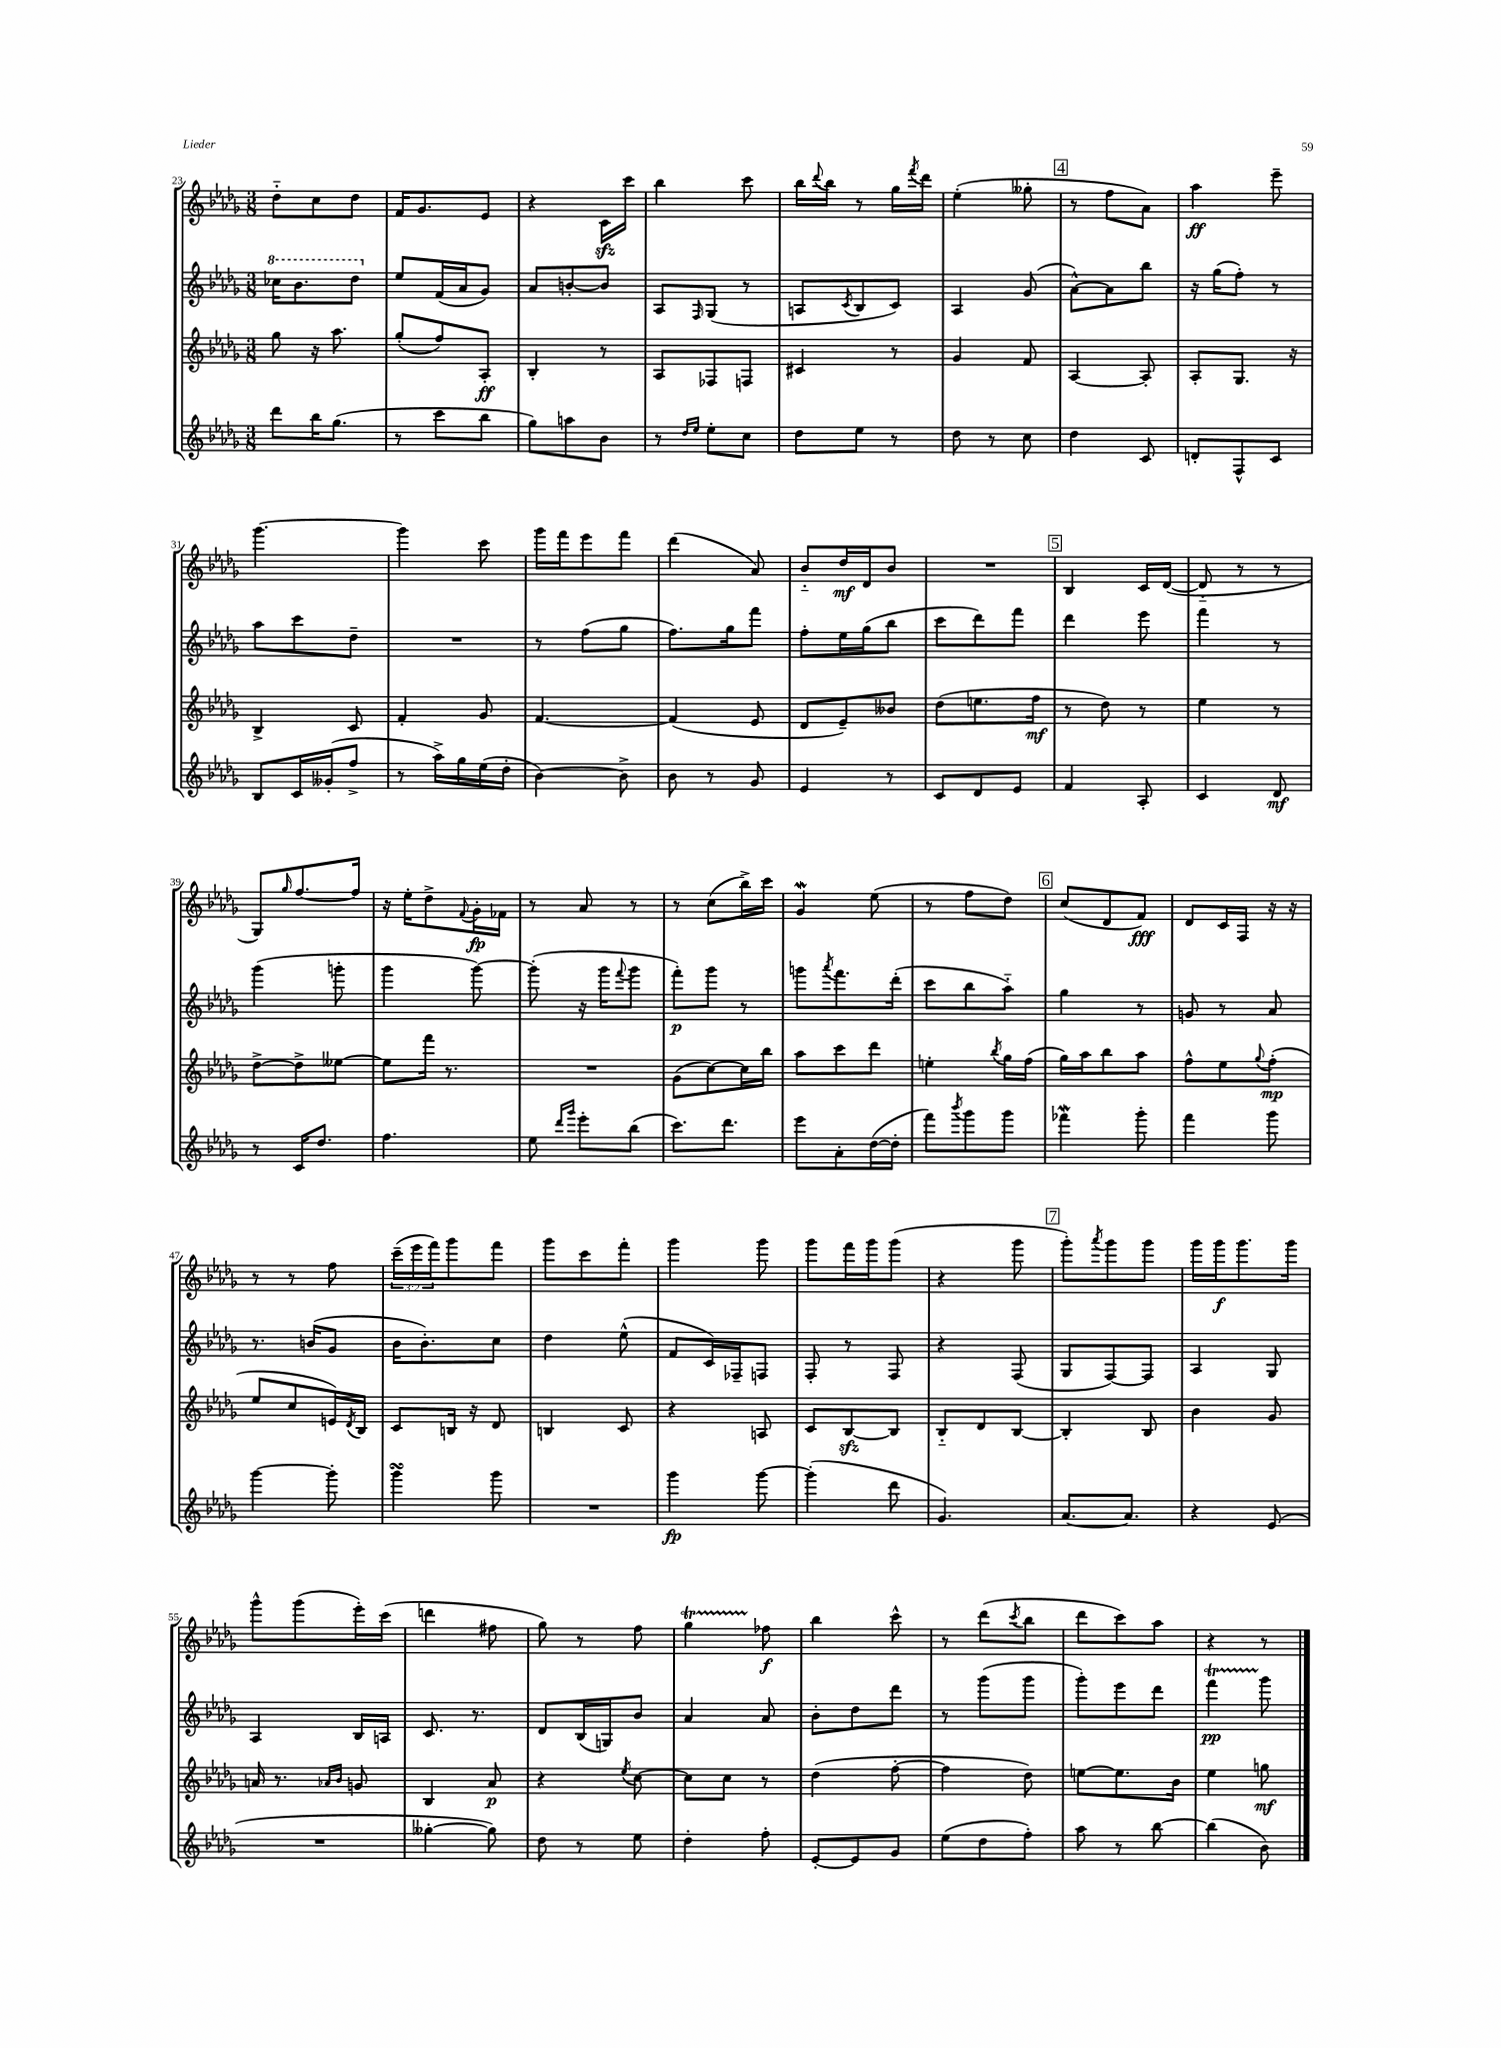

**kern	**kern	**kern	**kern
*staff4	*staff3	*staff2	*staff1
*clefG2	*clefG2	*clefG2	*clefG2
*k[b-e-a-d-g-]	*k[b-e-a-d-g-]	*k[b-e-a-d-g-]	*k[b-e-a-d-g-]
*M3/8	*M3/8	*M3/8	*M3/8
8ddd-	8gg-	16ccc-	8dd-'~
.	.	8.bb-	.
16bb-	16r	.	8cc
(8.gg-	8.aa-	.	.
.	.	8ddd-	8dd-
=	=	=	=
8r	(8gg-'	8ee-	16f
.	.	.	8.g-
8ccc	8ff)	(16f	.
.	.	16a-	.
8bb-	8A-'	8g-)	8e-
=	=	=	=
8gg-)	4B-'	8a-	4r
8aa	.	[8b'	.
8b-	8r	8b]	16c
.	.	.	16ccc
=	=	=	=
8r	8A-	8A-	4bb-
16qqdd-	.	.	.
16qqee-	.	16qqF	.
8ee-'	8F-	(8G-	.
8cc	8F	8r	8ccc
=	=	=	=
8dd-	4c#	8A	16bb-
.	.	.	8qqddd-
.	.	.	16bb-
.	.	8qc	.
8ee-	.	8B-	8r
8r	8r	8c)	16gg-
.	.	.	8qfff
.	.	.	16ddd-
=	=	=	=
8dd-	4g-	4A-	(4ee-'
8r	.	.	.
8cc	8f	(8g-	8gg--'
=	=	=	=
4dd-	[4A-	[8a-^^)	8r
.	.	8a-]	8ff
8c	8A-']	8bb-	8a-)
=	=	=	=
8d'	8A-'	16r	4aa-
.	.	(16gg-	.
8F^^	8.G-	8ff')	.
8c	.	8r	8eee-~
.	16r	.	.
=	=	=	=
8B-	4B-^	8aa-	[4.ggg-
16c	.	8ccc	.
(16g--'	.	.	.
8ff^	8c	8dd-~	.
=	=	=	=
8r	4f'	4.r	4ggg-]
16aa-^)	.	.	.
16gg-	.	.	.
(16ee-	8g-	.	8ccc
16dd-'	.	.	.
=	=	=	=
[4b-)	[4.f	8r	16ggg-
.	.	.	16fff
.	.	(8ff	8eee-
8b-^]	.	8gg-	8fff
=	=	=	=
8b-	(4f]	8.ff)	(4ddd-
8r	.	.	.
.	.	16gg-	.
8g-	8e-	8fff	8a-)
=	=	=	=
4e-	8d-	8ff'	8b-'~
.	8e-~)	16ee-	16dd-
.	.	(16gg-	16d-
8r	8b--	8bb-	8b-
=	=	=	=
8c	(8dd-	8ccc	4.r
8d-	8.ee	8ddd-)	.
8e-	.	8fff	.
.	16ff	.	.
=	=	=	=
4f	8r	4ddd-	4B-
.	8dd-)	.	.
8A-'	8r	8eee-	16c
.	.	.	([16d-
=	=	=	=
4c	4ee-	4fff	8d-'~]
.	.	.	8r
8d-	8r	8r	8r
=	=	=	=
8r	[8dd-^	(4ggg-	8G-)
.	.	.	16qqgg-
16c	8dd-^]	.	[8.ff
8.dd-	.	.	.
.	[8ee--	8ggg'	.
.	.	.	16ff]
=	=	=	=
4.ff	8ee--]	4ggg-	16r
.	.	.	16ee-'
.	16fff	.	8dd-^
.	8.r	.	.
.	.	.	8qqf
.	.	[8ggg-)	16g-'
.	.	.	16f-
=	=	=	=
8ee-	4.r	(8ggg-']	8r
16qqddd-	.	.	.
16qqggg-	.	.	.
8eee-'	.	16r	8a-
.	.	16ggg-	.
.	.	8qqfff	.
(8bb-	.	8ggg-	8r
=	=	=	=
8.ccc)	(8g-	8fff')	8r
.	[8cc)	8ggg-	(8cc
8.ddd-	.	.	.
.	16cc]	8r	16bb-^)
.	16bb-	.	16ccc
=	=	=	=
8eee-	8aa-	8ggg	4g-
.	.	8qaaa-	.
8a-'	8ccc	8.fff	.
([16dd-	8ddd-	.	(8ee-
16dd-']	.	(16ddd-'	.
=	=	=	=
8fff)	4ee'	8ccc	8r
8qbbb-	.	.	.
8ggg-	.	8bb-	8ff
.	8qbb-	.	.
8ggg-	16gg-	8aa-'~)	8dd-)
.	(16ff	.	.
=	=	=	=
4fff-	16gg-)	4gg-	(8cc
.	16aa-	.	.
.	8bb-	.	8d-
8ggg-'	8aa-	8r	8f)
=	=	=	=
4fff	8ff^^	8g	8d-
.	8ee-	8r	16c
.	.	.	16F
.	8qqgg-	.	.
8ggg-	(8ff'	8a-	16r
.	.	.	16r
=	=	=	=
[4ggg-	8ee-	8.r	8r
.	8cc	.	8r
.	.	(16b	.
8ggg-']	16e)	8g-	8ff
.	8qd-	.	.
.	16B-	.	.
=	=	=	=
4ggg-	8c	16b-	(24ccc~
.	.	.	24eee-
.	.	8.b-')	.
.	.	.	24fff)
.	16B	.	8ggg-
.	16r	.	.
8ggg-	8d-	8cc	8fff
=	=	=	=
4.r	4B	4dd-	8ggg-
.	.	.	8ccc
.	8c	(8ee-^^	8fff'
=	=	=	=
4ggg-	4r	8f	4ggg-
.	.	16c)	.
.	.	16F-~	.
[8ggg-	8A	8F	8ggg-
=	=	=	=
(4ggg-']	8c	8F'	8ggg-
.	[8B-	8r	16fff
.	.	.	16ggg-
8ddd-	8B-]	8F	(8ggg-
=	=	=	=
4.g-)	8B-'~	4r	4r
.	8d-	.	.
.	[8B-	(8F	8ggg-
=	=	=	=
[8.a-	4B-']	8G-	8ggg-')
.	.	.	8qaaa-
.	.	[8F)	8ggg-
8.a-]	.	.	.
.	8B-	8F]	8ggg-
=	=	=	=
4r	4b-	4A-	16ggg-
.	.	.	16ggg-
.	.	.	8.ggg-
(8e-	8g-	8G-	.
.	.	.	16ggg-
=	=	=	=
4.r	16a	4A-	8ggg-^^
.	8.r	.	.
.	.	.	(8ggg-
.	16qqa-	.	.
.	16qqb-	.	.
.	8g	16B-	16eee-')
.	.	16A	(16ccc
=	=	=	=
[4gg--'	4B-	8.c	4ddd
.	.	8.r	.
8gg--])	8a-	.	8ff#
=	=	=	=
8dd-	4r	8d-	8gg-)
8r	.	(16B-	8r
.	.	16G)	.
.	8qee-	.	.
8ee-	[8cc	8b-	8ff
=	=	=	=
4dd-'	8cc]	4a-	4gg-
.	8cc	.	.
8ff'	8r	8a-	8ff-
=	=	=	=
[8e-'	(4dd-	8b-'	4bb-
8e-]	.	8dd-	.
8g-	[8ff'	8ddd-	8ccc^^
=	=	=	=
(8ee-	4ff]	8r	8r
8dd-	.	(8ggg-	(8ddd-
.	.	.	8qccc
8ff')	8dd-)	8ggg-	8bb-
=	=	=	=
8aa-	[8ee	8ggg-')	8ddd-
8r	8.ee]	8eee-	8ccc)
[8bb-	.	8ddd-	8aa-
.	16b-	.	.
=	=	=	=
(4bb-]	4ee-	4fff	4r
8b-)	8gg	8ggg-	8r
==	==	==	==
*-	*-	*-	*-
